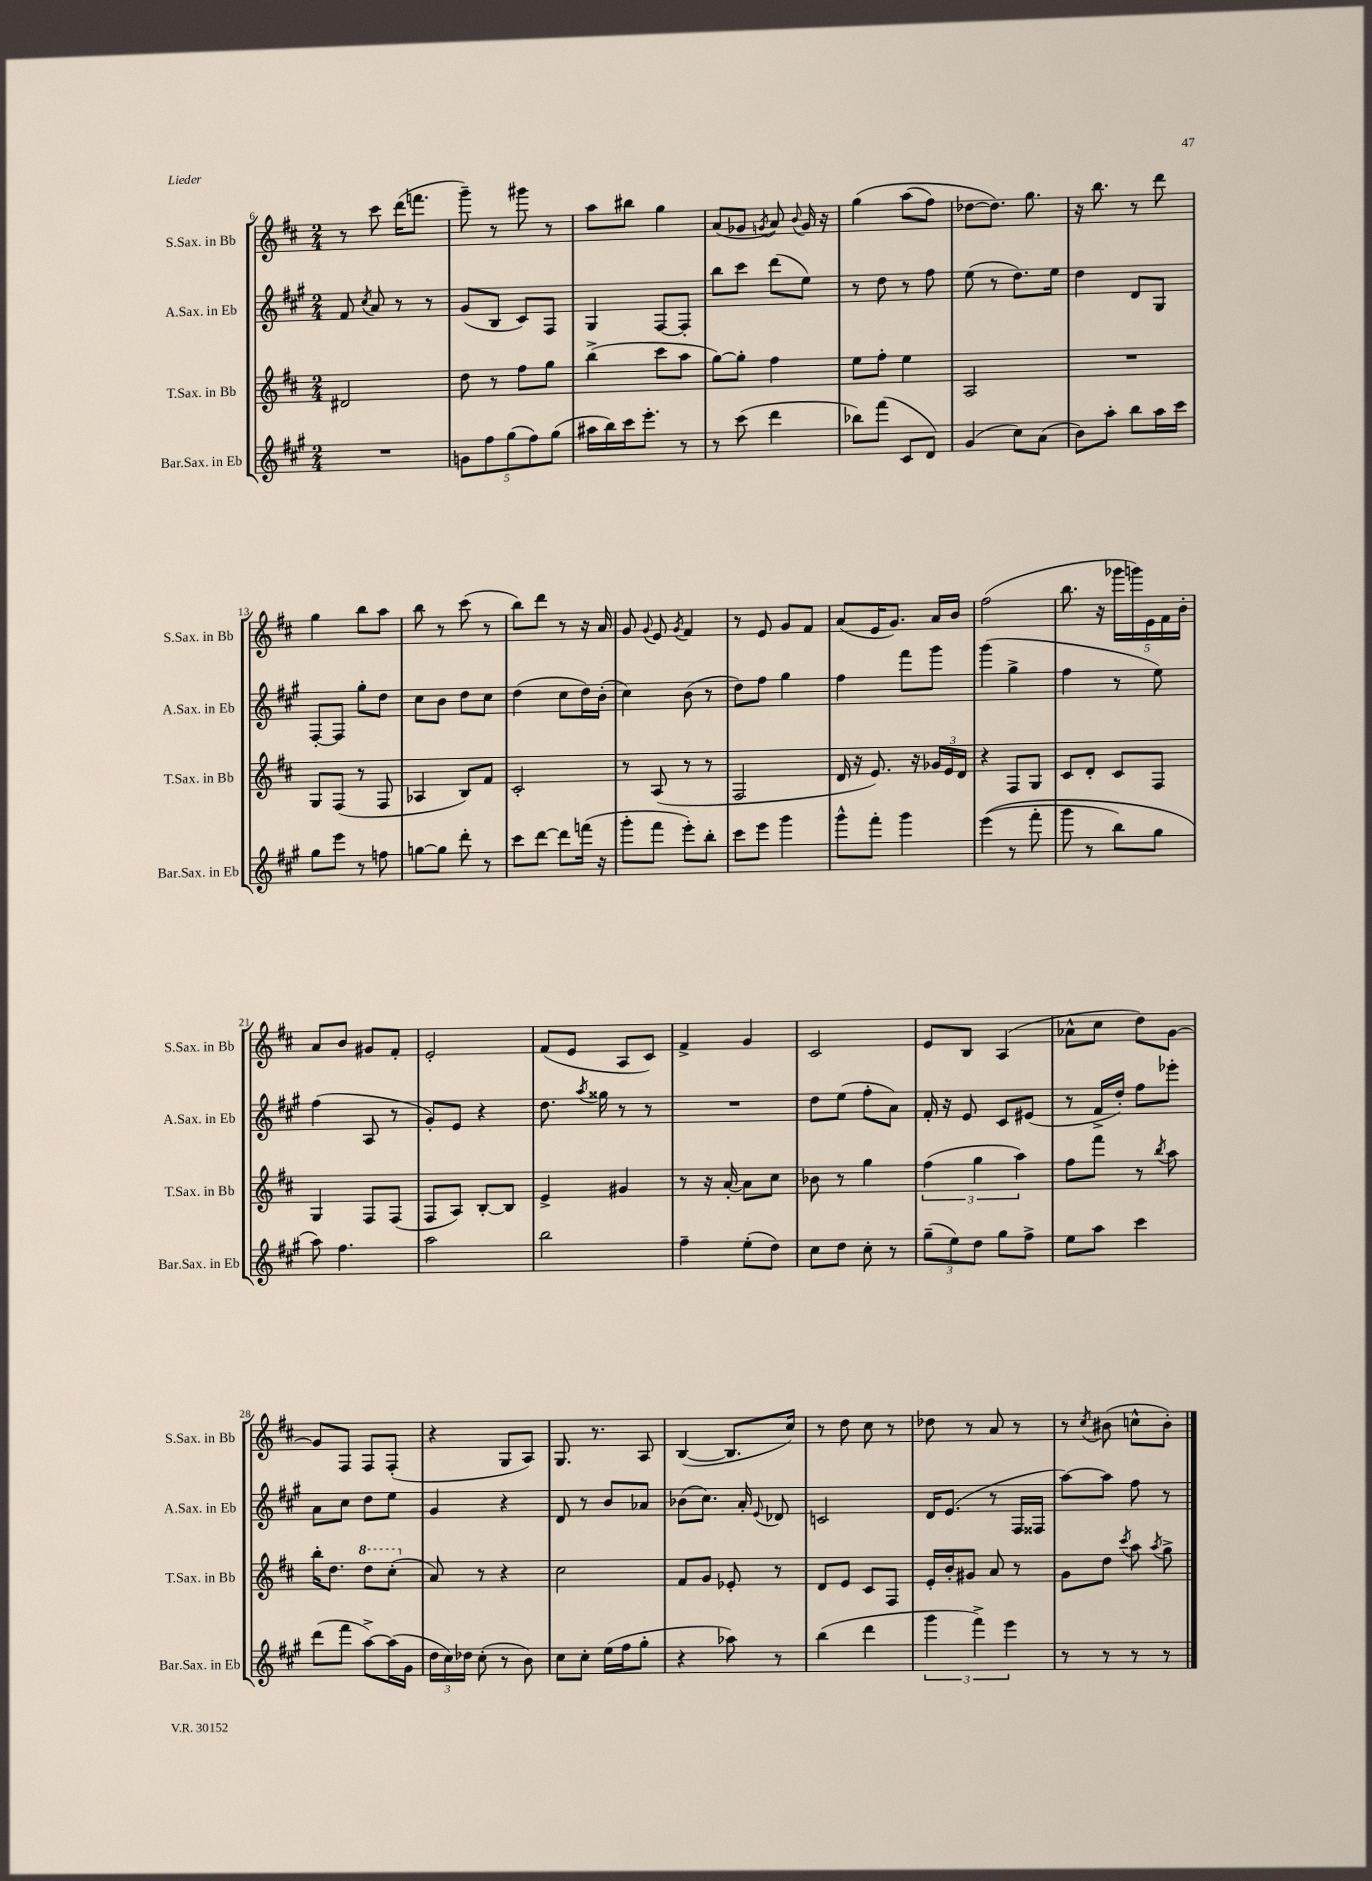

**kern	**kern	**kern	**kern
*part4	*part3	*part2	*part1
*staff4	*staff3	*staff2	*staff1
*I"Bar.Sax. in Eb	*I"T.Sax. in Bb	*I"A.Sax. in Eb	*I"S.Sax. in Bb
*I'Bar.Sax. in Eb	*I'T.Sax. in Bb	*I'A.Sax. in Eb	*I'S.Sax. in Bb
*clefG2	*clefG2	*clefG2	*clefG2
*k[f#c#g#]	*k[f#c#]	*k[f#c#g#]	*k[f#c#]
*M2/4	*M2/4	*M2/4	*M2/4
=6	=6	=6	=6
2r	2d#X/	8f#/	8r
.	.	8qcc#/	.
.	.	8a/	8ccc#\
.	.	8r	(16ddd\KL
.	.	.	8.fffn\J
.	.	8r	.
=7	=7	=7	=7
10gn\L	8dd\	(8g#/L	8ggg~\)
10ff#\	.	.	.
.	8r	8B/J	8r
(10gg#\	.	.	.
.	8ff#\L	8c#/L)	8ggg#X\
10ff#\)	.	.	.
.	8gg\J	8F#/J	8r
(10gg#\J	.	.	.
=8	=8	=8	=8
16aa#X\LL	(4bb^\	4G#/	8aa\L
16bb\)	.	.	.
16ccc#\J	.	.	8bb#X\J
8.eee'\J	.	.	.
.	8ccc#\L	[8F#/L	4gg\
8r	8aa\J	8F#'/J]	.
=9	=9	=9	=9
8r	[8gg\L)	8bb\L	(8a/L
(8ccc#\	8gg'\J]	8ccc#\J	8g-X/J
.	.	.	8qgn/
4ddd\	4ff#\	(8ddd\L	8a/)
.	.	.	8qqb/
.	.	8ee\J)	16g/
.	.	.	16r
=10	=10	=10	=10
8bb-X\L)	8ee\L	8r	(4gg\
(8fff#\J	8ff#'\J	8dd\	.
8c#/L	4ee\	8r	(8aa\L
8d/J)	.	8ff#\	8ff#\J)
=11	=11	=11	=11
(4g#/	2A/	(8ee\	[8dd-X\L
.	.	8r	8.dd-\J])
8cc#\L)	.	8.dd\L)	.
.	.	.	8.gg\
(8a\J	.	.	.
.	.	16ee\Jk	.
=12	=12	=12	=12
8b\L)	2r	4dd\	16r
.	.	.	8.bb\
8aa'\J	.	.	.
8bb\L	.	8d/L	8r
16aa\L	.	8G#/J	8ddd\
16ccc#\JJ	.	.	.
!!LO:LB:g=z
=13	=13	=13	=13
8gg#\L	8G/L	[8F#'/L	4gg\
8eee\J	(8F#/J	8F#/J]	.
8r	8r	8gg#'\L	8bb\L
8ffn\	8F#/	8dd\J	8aa\J
=14	=14	=14	=14
[8ggn\L	4A-X/	8cc#\L	8bb\
8gg\J]	.	8b\J	8r
8ddd'\	8B/L)	8dd\L	(8ccc#\
8r	8f#/J	8cc#\J	8r
=15	=15	=15	=15
8ccc#\L	2c#'/	(4dd\	8bb\L)
[8ddd\J	.	.	8ddd\J
8ddd\L]	.	8cc#\L	8r
(16fffn\Jk	.	16dd\L)	16r
16r	.	(16b'\JJ	16a/
=16	=16	=16	=16
8ggg#'\L	8r	4cc#\)	8g/
.	.	.	8qqg/
8fff#\J	(8A/	.	8e/
.	.	.	8qg/
8eee'\L)	8r	(8b\	4f#/
8bb'\J	8r	8r	.
=17	=17	=17	=17
8ccc#\L	2F#/	8dd\L)	8r
8eee\J	.	8ff#\J	8e/
4ggg#\	.	4gg#\	8g/L
.	.	.	8f#/J
=18	=18	=18	=18
8ggg#^^\L	16d/	4ff#\	(8a/L
.	16r	.	.
8fff#'\J	8.e/)	.	16e/K
.	.	.	8.g/J)
4ggg#\	.	8fff#\L	.
.	16r	.	.
.	24g-X/LL	8ggg#\J	16a/LL
.	24e/	.	.
.	.	.	16b/JJ
.	24d/JJ	.	.
=19	=19	=19	=19
((4eee\	4r	(4ggg#\	(2ff#\
8r	8F#/L	4gg#^\	.
8fff#'\	8G/J	.	.
=20	=20	=20	=20
8ggg#\	8c#/L	4ff#\	8.bb\
8r	8d'/J	.	.
.	.	.	16r
8bb\L)	8c#/L	8r	20ggg-X\LL
.	.	.	20gggn\)
.	.	.	20e\
8gg#\J	8F#/J	8ee\)	.
.	.	.	20f#\
.	.	.	20b'\JJ
!!LO:LB:g=z
=21	=21	=21	=21
8aa\)	4G/	(4ff#\	8a/L
4.ff#\	.	.	8b/J
.	8F#/L	8A/	8g#X/L
.	(8F#/J	8r	8f#'/J
=22	=22	=22	=22
2aa\	8F#/L	8g#'/L)	2e'/
.	8A/J)	8e/J	.
.	[8B'/L	4r	.
.	8B/J]	.	.
=23	=23	=23	=23
2bb\	4e^/	8.dd\	(8f#/L
.	.	.	8e/J
.	.	8qaa/	.
.	.	16gg##X\	.
.	4g#X/	8r	8A/L
.	.	8r	8c#/J)
=24	=24	=24	=24
4ff#~\	8r	2r	4f#^/
.	16r	.	.
.	[16a'/	.	.
(8ee'\L	8a\L]	.	4g/
8dd\J)	8cc#\J	.	.
=25	=25	=25	=25
8cc#\L	8b-X\	8dd\L	2c#/
8dd\J	8r	(8ee\J	.
8cc#'\	4gg\	8ff#'\L	.
8r	.	8a\J)	.
=26	=26	=26	=26
(12gg#~\L	(6ff#\	16f#'/	8e/L
.	.	16r	.
12ee\)	.	.	.
.	.	8e/	8B/J
12dd\J	6gg\	.	.
8gg#\L	.	8c#/L	(4A/
.	6aa\)	.	.
8ff#^\J	.	(8e#X/J	.
=27	=27	=27	=27
8ee\L	8ff#\L	8r	8a-X^^\L
8aa\J	8fff#\J	16f#^/LL	8cc#\J
.	.	16dd'/JJ)	.
4ccc#\	8r	8ff#\L	8dd\L)
.	8qbb/	.	.
.	8aa\	8eee-X'\J	[8g\J
!!LO:LB:g=z
=28	=28	=28	=28
(8ddd\L	16bb'\KL	8a\L	8g/L]
.	8.dd\J	.	.
8fff#\J	.	8cc#\J	8F#/J
*	*8va	*	*
[8aa^\L)	8ddd\L	8dd\L	8F#/L
(16aa\L]	(8ccc#'\J	8ee\J	(8F#'/J
16g#\JJ	.	.	.
=29	=29	=29	=29
*	*X8va	*	*
24dd\LL	8a/)	4g#/	4r
24cc#\)	.	.	.
24dd-X\JJ	.	.	.
(8cc#'\	8r	.	.
8r	4r	4r	8G/L
8b\)	.	.	8A/J)
=30	=30	=30	=30
8cc#\L	2cc#\	8d/	8.G/
8cc#'\J	.	8r	.
.	.	.	8.r
(16ee\LL	.	8b/L	.
16ff#\J	.	.	.
8gg#'\J	.	8a-X/J	8A/
=31	=31	=31	=31
4r	8f#/L	(8b-X\L	([4B/
.	8g/J	8.cc#\J)	.
8aa-X\)	8e-X'/	.	8.B/L]
.	.	16a'/	.
.	.	8qqe/	.
8r	8r	8d-X/	.
.	.	.	16cc#/Jk)
=32	=32	=32	=32
(4bb\	8d/L	2cn/	8r
.	8e/J	.	8dd\
4ddd\	8c#/L	.	8cc#\
.	8F#/J	.	8r
=33	=33	=33	=33
6ggg#\	16e'/LL	16d/KL	8dd-X\
.	16b'/J	(8.e/J	.
.	8g#X/J	.	8r
6fff#^\)	.	.	.
.	8a/	8r	8a/
6eee\	.	.	.
.	8r	16F#/LL	8r
.	.	16F##X/JJ	.
=34	=34	=34	=34
8r	8g\L	[8aa\L)	8r
.	.	.	8qcc#/
8r	8dd\J	8aa\J]	(8b#X\
.	8qccc#/	.	.
8r	8aa\	8ff#\	8ccn^^\L
.	8qaa/	.	.
8r	8gg^\	8r	8b#'\J)
==	==	==	==
*-	*-	*-	*-
